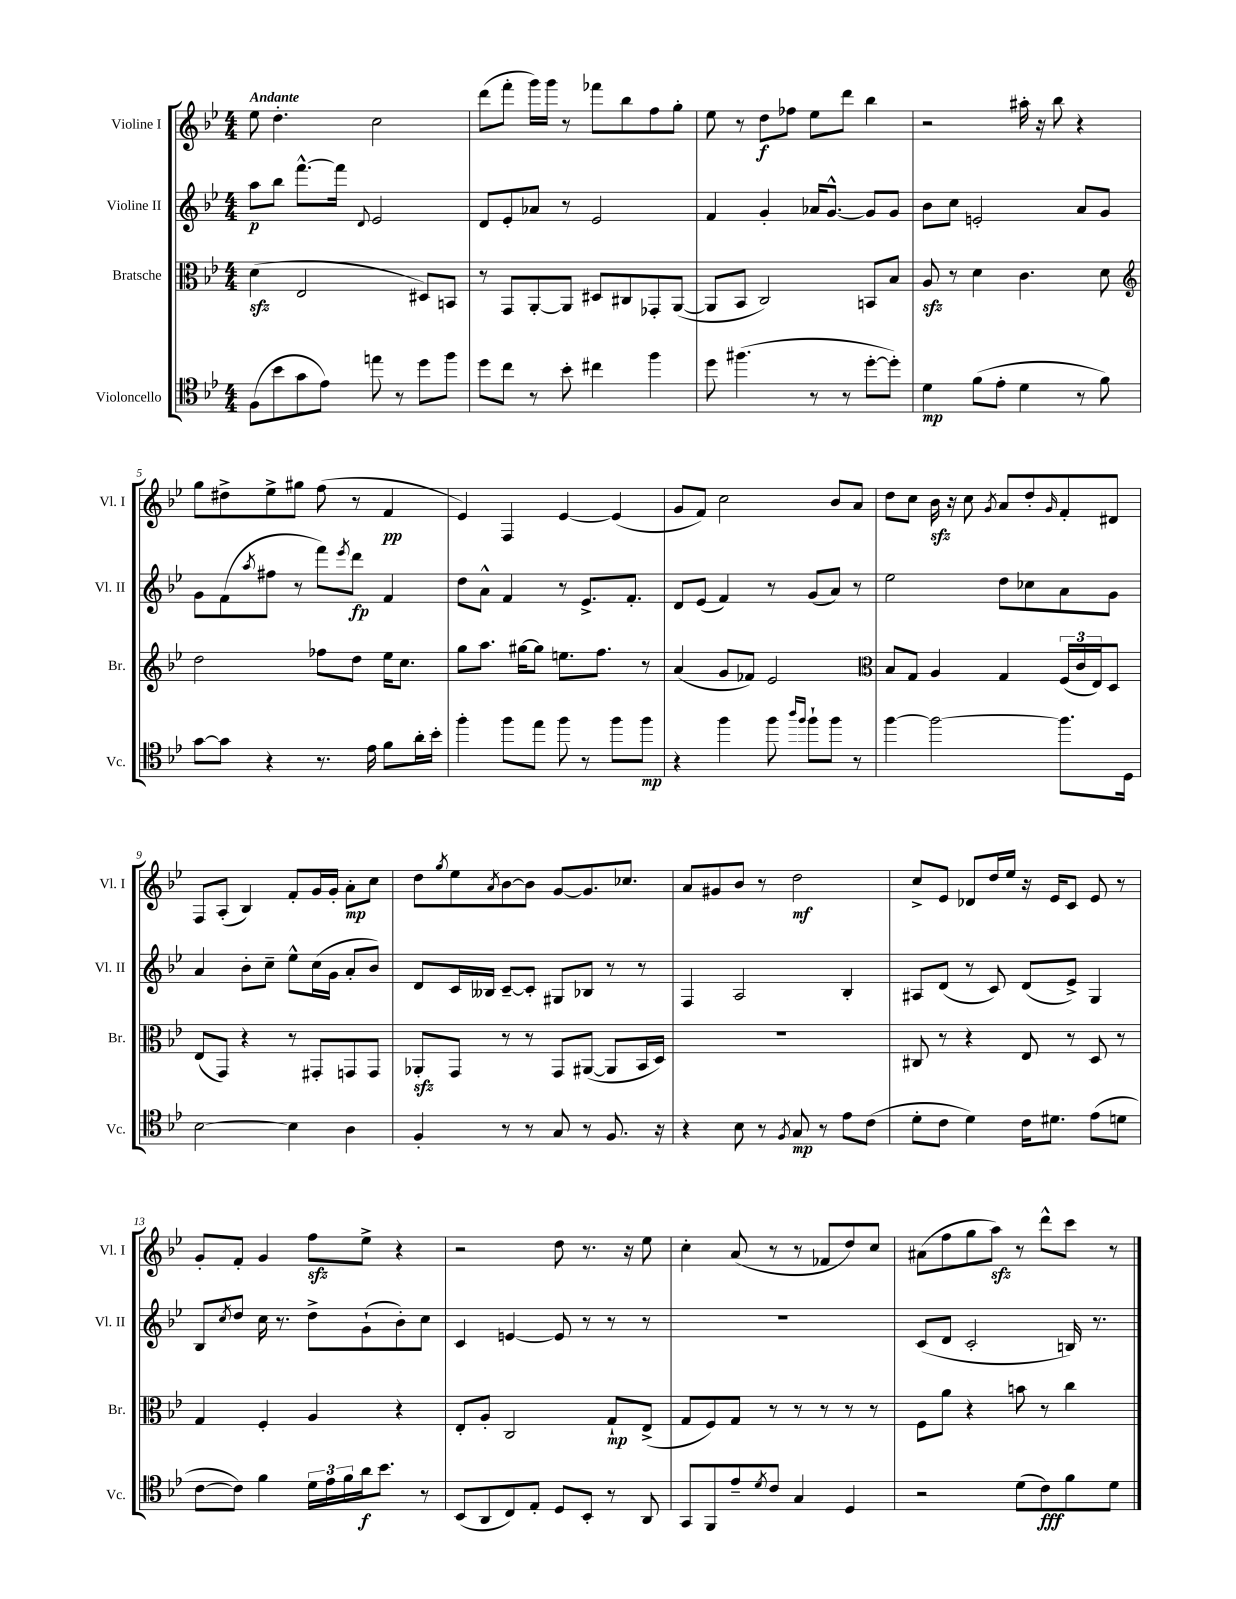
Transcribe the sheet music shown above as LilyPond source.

<<
\new StaffGroup <<
\new Staff = "s0" \with { instrumentName = "Violine I" shortInstrumentName = "Vl. I" } {
    \clef treble \key bes \major \numericTimeSignature \time 4/4 \tempo "Andante"
    ees''8 d''4.-. c''2 |
    d'''8( f'''8-. g'''16) g'''16 r8 fes'''8 bes''8 f''8 g''8-. |
    ees''8 r8 d''8\f fes''8 ees''8 d'''8 bes''4 |
    r2 ais''16-. r16 bes''8 r4 |
    g''8 dis''8-> ees''8-> gis''8 f''8( r8 f'4\pp |
    ees'4) f4 ees'4~ ees'4( |
    g'8 f'8) c''2 bes'8 a'8 |
    d''8 c''8 bes'16\sfz r16 c''8 \acciaccatura { g'8 } a'8 d''8-. \grace { g'16 } f'8-. dis'8 |
    f8 a8-.( bes4) f'8-. g'16 g'16-. a'8-.\mp c''8 |
    d''8 \acciaccatura { g''8 } ees''8 \acciaccatura { a'8 } bes'8~ bes'8 g'8~ g'8. ces''8. |
    a'8 gis'8 bes'8 r8 d''2\mf |
    c''8-> ees'8 des'8 d''16 ees''16 r16 ees'16 c'8 ees'8 r8 |
    g'8-. f'8-. g'4 f''8\sfz ees''8-> r4 |
    r2 d''8 r8. r16 ees''8 |
    c''4-. a'8( r8 r8 fes'8 d''8) c''8 |
    ais'8( f''8 g''8 a''8\sfz) r8 d'''8-^ c'''8 r8 \bar "|." |
}
\new Staff = "s1" \with { instrumentName = "Violine II" shortInstrumentName = "Vl. II" } {
    \clef treble \key bes \major \numericTimeSignature \time 4/4
    a''8\p bes''8 f'''8.~-^ f'''16 \appoggiatura { d'8 } ees'2 |
    d'8 ees'8-. aes'8 r8 ees'2 |
    f'4 g'4-. aes'16 g'8.~-^ g'8 g'8 |
    bes'8 c''8 e'2-. a'8 g'8 |
    g'8 f'8( \acciaccatura { a''8 } fis''8 r8 f'''8) \acciaccatura { ees'''8 } d'''8\fp f'4 |
    d''8 a'8-^ f'4 r8 ees'8.-> f'8.-. |
    d'8 ees'8( f'4) r8 g'8( a'8) r8 |
    ees''2 d''8 ces''8 a'8 g'8 |
    a'4 bes'8-. c''8-- ees''8-^ c''16( g'16 a'8-. bes'8) |
    d'8 c'16 beses16 c'8~-- c'8-. gis8 bes8 r8 r8 |
    f4 a2 bes4-. |
    ais8 d'8( r8 c'8) d'8( ees'8->) g4 |
    bes8 \acciaccatura { c''8 } d''8 c''16 r8. d''8-> g'8-!( bes'8-.) c''8 |
    c'4 e'4~ e'8 r8 r8 r8 |
    R1 |
    c'8( d'8 c'2-. b16) r8. \bar "|." |
}
\new Staff = "s2" \with { instrumentName = "Bratsche" shortInstrumentName = "Br." } {
    \clef alto \key bes \major \numericTimeSignature \time 4/4
    d'4\sfz( ees2 dis8) b,8 |
    r8 g,8 a,8~-. a,8 dis8 cis8 ges,8-. a,8~( |
    a,8 bes,8 c2) b,8 bes8 |
    a8\sfz r8 d'4 c'4. d'8 |
    \clef treble d''2 fes''8 d''8 ees''16 c''8. |
    g''8 a''8. gis''16~ gis''8 e''8. f''8. r8 |
    a'4( g'8 fes'8) ees'2 |
    \clef alto bes8 g8 a4 g4 \tuplet 3/2 { f16( c'16 ees16) } d8 |
    ees8( g,8) r4 r8 gis,8-. g,8 g,8 |
    aes,8-.\sfz g,8 r8 r8 g,8 ais,8~( ais,8 bes,16 d16) |
    R1 |
    cis8 r8 r4 ees8 r8 d8 r8 |
    g4 f4-. a4 r4 |
    ees8-. a8-. c2 g8-!\mp ees8->( |
    g8 f8) g8 r8 r8 r8 r8 r8 |
    f8 a'8 r4 b'8 r8 c''4 \bar "|." |
}
\new Staff = "s3" \with { instrumentName = "Violoncello" shortInstrumentName = "Vc." } {
    \clef tenor \key bes \major \numericTimeSignature \time 4/4
    f8( bes'8 g'8 ees'8) e''8 r8 d''8 f''8 |
    d''8 c''8 r8 bes'8-. cis''4 f''4 |
    d''8 fis''4.( r8 r8 d''8~-. d''8-.) |
    d'4\mp f'8( ees'8-. d'4 r8 f'8) |
    g'8~ g'8 r4 r8. ees'16 f'8 a'16-. bes'16-. |
    f''4-. f''8 ees''8 f''8 r8 f''8 f''8\mp |
    r4 f''4 f''8 \grace { a''16 f''16 } f''8-! f''8 r8 |
    f''4~ f''2~ f''8. d16 |
    bes2~ bes4 a4 |
    f4-. r8 r8 g8 r8 f8. r16 |
    r4 bes8 r8 \acciaccatura { f8 } g8\mp r8 ees'8 c'8( |
    d'8-. c'8 d'4) c'16 dis'8. ees'8( d'8 |
    c'8~ c'8) f'4 \tuplet 3/2 { d'16 ees'16 f'16 } a'16\f bes'8. r8 |
    bes,8( a,8 c8) ees8-. d8 bes,8-. r8 a,8 |
    g,8 f,8 ees'8-- \acciaccatura { d'8 } c'8 g4 d4 |
    r2 d'8( c'8\fff) f'8 d'8 \bar "|." |
}
>>
>>
